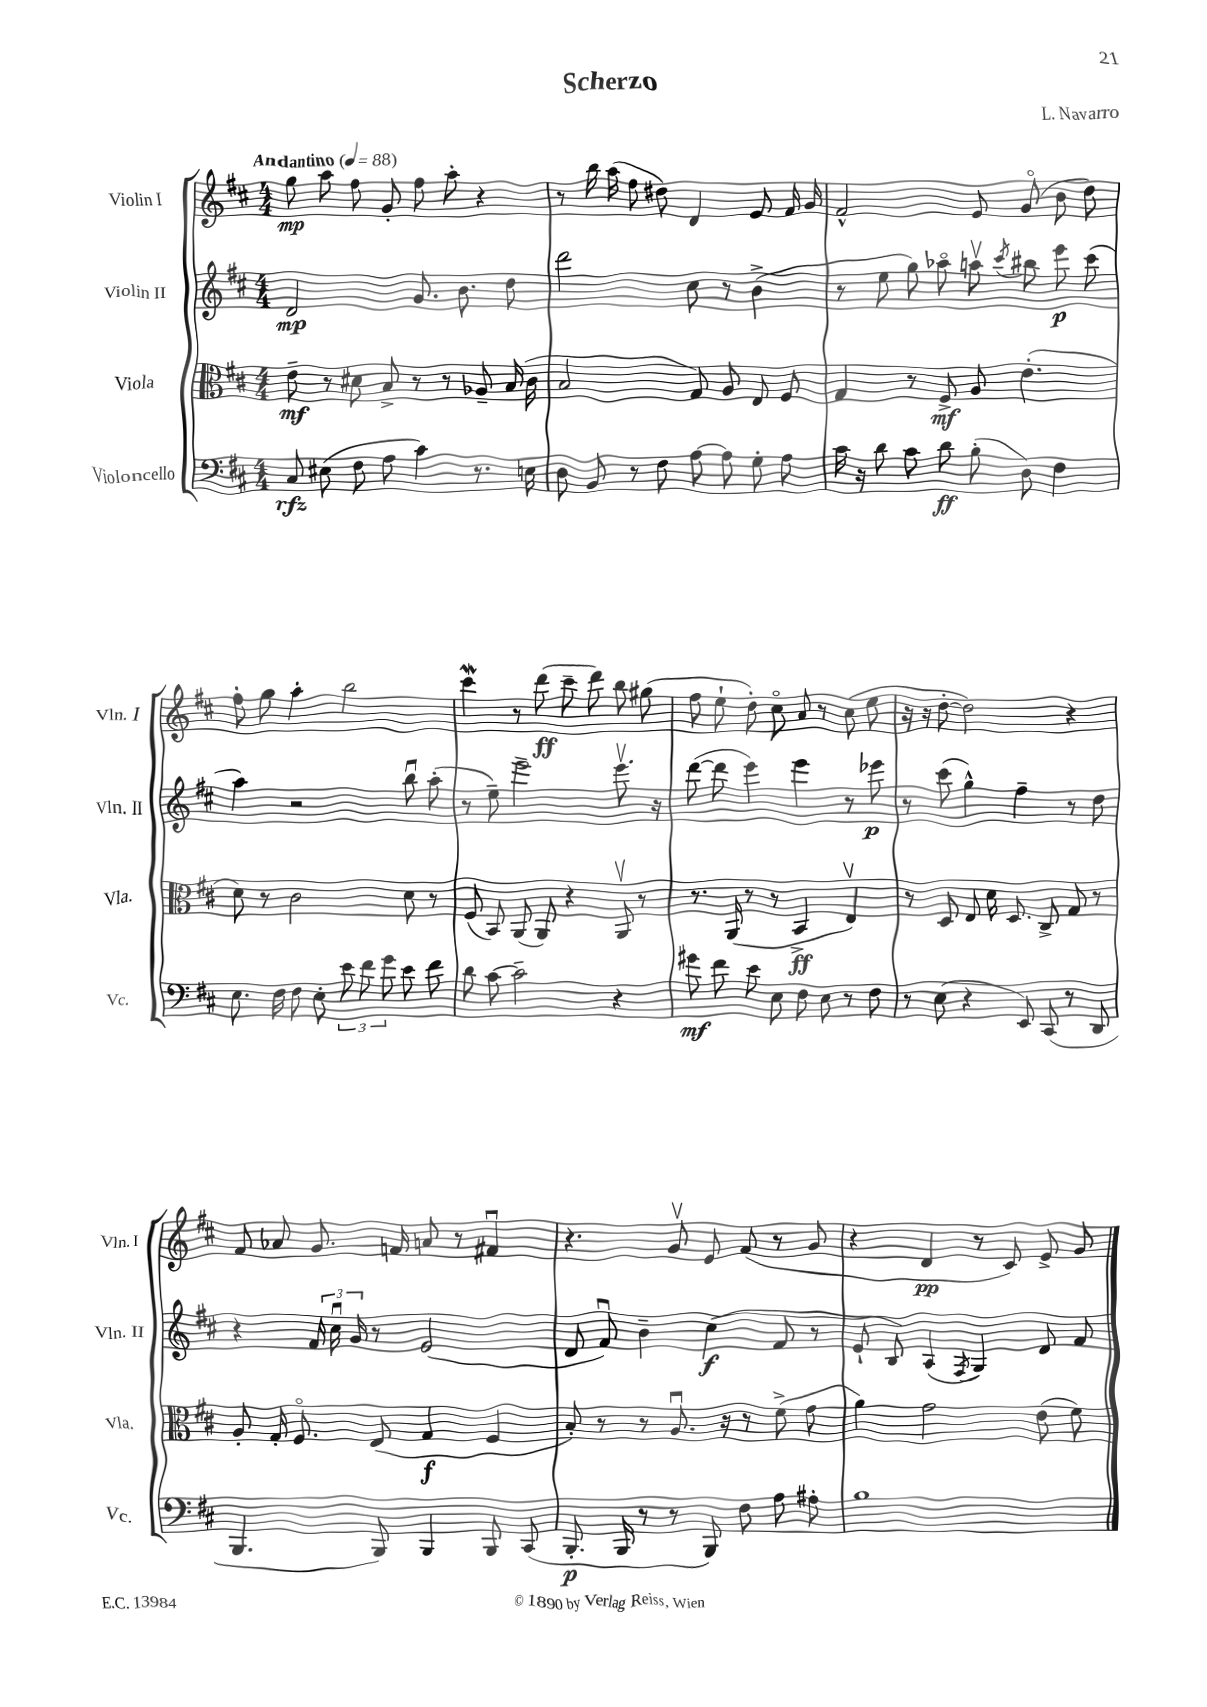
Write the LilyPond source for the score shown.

\header { title = "Scherzo" composer = "L. Navarro" }
<<
\new StaffGroup <<
\new Staff = "s0" \with { instrumentName = "Violin I" shortInstrumentName = "Vln. I" } {
    \clef treble \key d \major \numericTimeSignature \time 4/4 \tempo "Andantino" 4 = 88
    \autoBeamOff g''8\mp a''8 fis''8 g'8-. fis''8 a''8-. r4 |
    r8 b''16 a''16( fis''8 dis''8) d'4 e'8 fis'16 g'16 |
    fis'2-^ e'8 g'8\flageolet( b'8 d''8) |
    fis''8-. g''8 a''4-. b''2 |
    cis'''4\mordent r8 d'''8\ff( cis'''8-- d'''8) b''8 gis''8( |
    fis''8 e''8-! d''8-.) cis''8\flageolet a'8 r8 cis''8( e''8 |
    r16 r16 d''8~-. d''2) r4 |
    fis'8 aes'8 g'8. f'16 a'8 r8 fis'4\downbow |
    r4. g'8\upbow e'8 fis'8( r8 g'8 |
    r4 d'4\pp r8 cis'8) e'8-> g'8 \bar "|." |
}
\new Staff = "s1" \with { instrumentName = "Violin II" shortInstrumentName = "Vln. II" } {
    \clef treble \key d \major \numericTimeSignature \time 4/4
    \autoBeamOff d'2\mp g'8. b'8. d''8 |
    d'''2 cis''8 r8 b'4->( |
    r8 e''8 g''8) aes''8\flageolet a''8\upbow \acciaccatura { cis'''8 } bis''8 e'''8\p cis'''8( |
    a''4) r2 b''8\downbow a''8-.( |
    r8 e''8--) e'''2-- e'''8.\upbow r16 |
    d'''8~( d'''8 e'''4) e'''4 r8 ees'''8\p |
    r8 cis'''8( g''4-^) fis''4-- r8 d''8 |
    r4 \tuplet 3/2 { fis'16 cis''16\downbow g'16 } r8 e'2( |
    d'8 fis'8\downbow) b'4-- cis''4\f( fis'8 r8 |
    e'8-! b8) a4( \acciaccatura { fis8 } g4) d'8 fis'8 \bar "|." |
}
\new Staff = "s2" \with { instrumentName = "Viola" shortInstrumentName = "Vla." } {
    \clef alto \key d \major \numericTimeSignature \time 4/4
    \autoBeamOff e'8--\mf r8 dis'8 b8-> r8 r8 aes8-- b16( cis'16 |
    b2 g8) a8 e8 fis8 |
    g4 r8 fis8->\mf a8 e'4.-.( |
    d'8) r8 cis'2 d'8 r8 |
    fis8( b,8) a,8( a,8) r4 a,8\upbow r8 |
    r8. a,16( r8 r8 b,4->\ff e4\upbow) |
    r8 d8 e8 d'16 d8. cis8-> g8 r8 |
    a8-. g16-. fis8.\flageolet e8( g4\f fis4 |
    b8-.) r8 r8 a8.\downbow r16 r8 fis'8->( g'8 |
    a'4) g'2 e'8( fis'8) \bar "|." |
}
\new Staff = "s3" \with { instrumentName = "Violoncello" shortInstrumentName = "Vc." } {
    \clef bass \key d \major \numericTimeSignature \time 4/4
    \autoBeamOff cis8\rfz eis8( fis8 a8 cis'4) r8. e16 |
    d8 b,8 r8 fis8 a8~ a8 g8-. a8 |
    cis'16 r16 d'8 cis'8 d'8\ff b8-.( d8) fis4 |
    e8. fis16 fis8 e8-. \tuplet 3/2 { e'8 fis'8 g'8 } e'8 fis'8 |
    d'8 cis'8~ cis'2-- r4 |
    gis'8\mf fis'8 e'8 e8 fis8 e8 r8 fis8 |
    r8 e8( r4 e,8) cis,8( r8 d,8 |
    b,,4. b,,8) b,,4 b,,8 cis,8( |
    b,,8.-.\p b,,16 r8 r8 b,,8) fis8 a8 ais8-. |
    b1 \bar "|." |
}
>>
>>
\layout { \context { \Score \remove "Bar_number_engraver" } }
